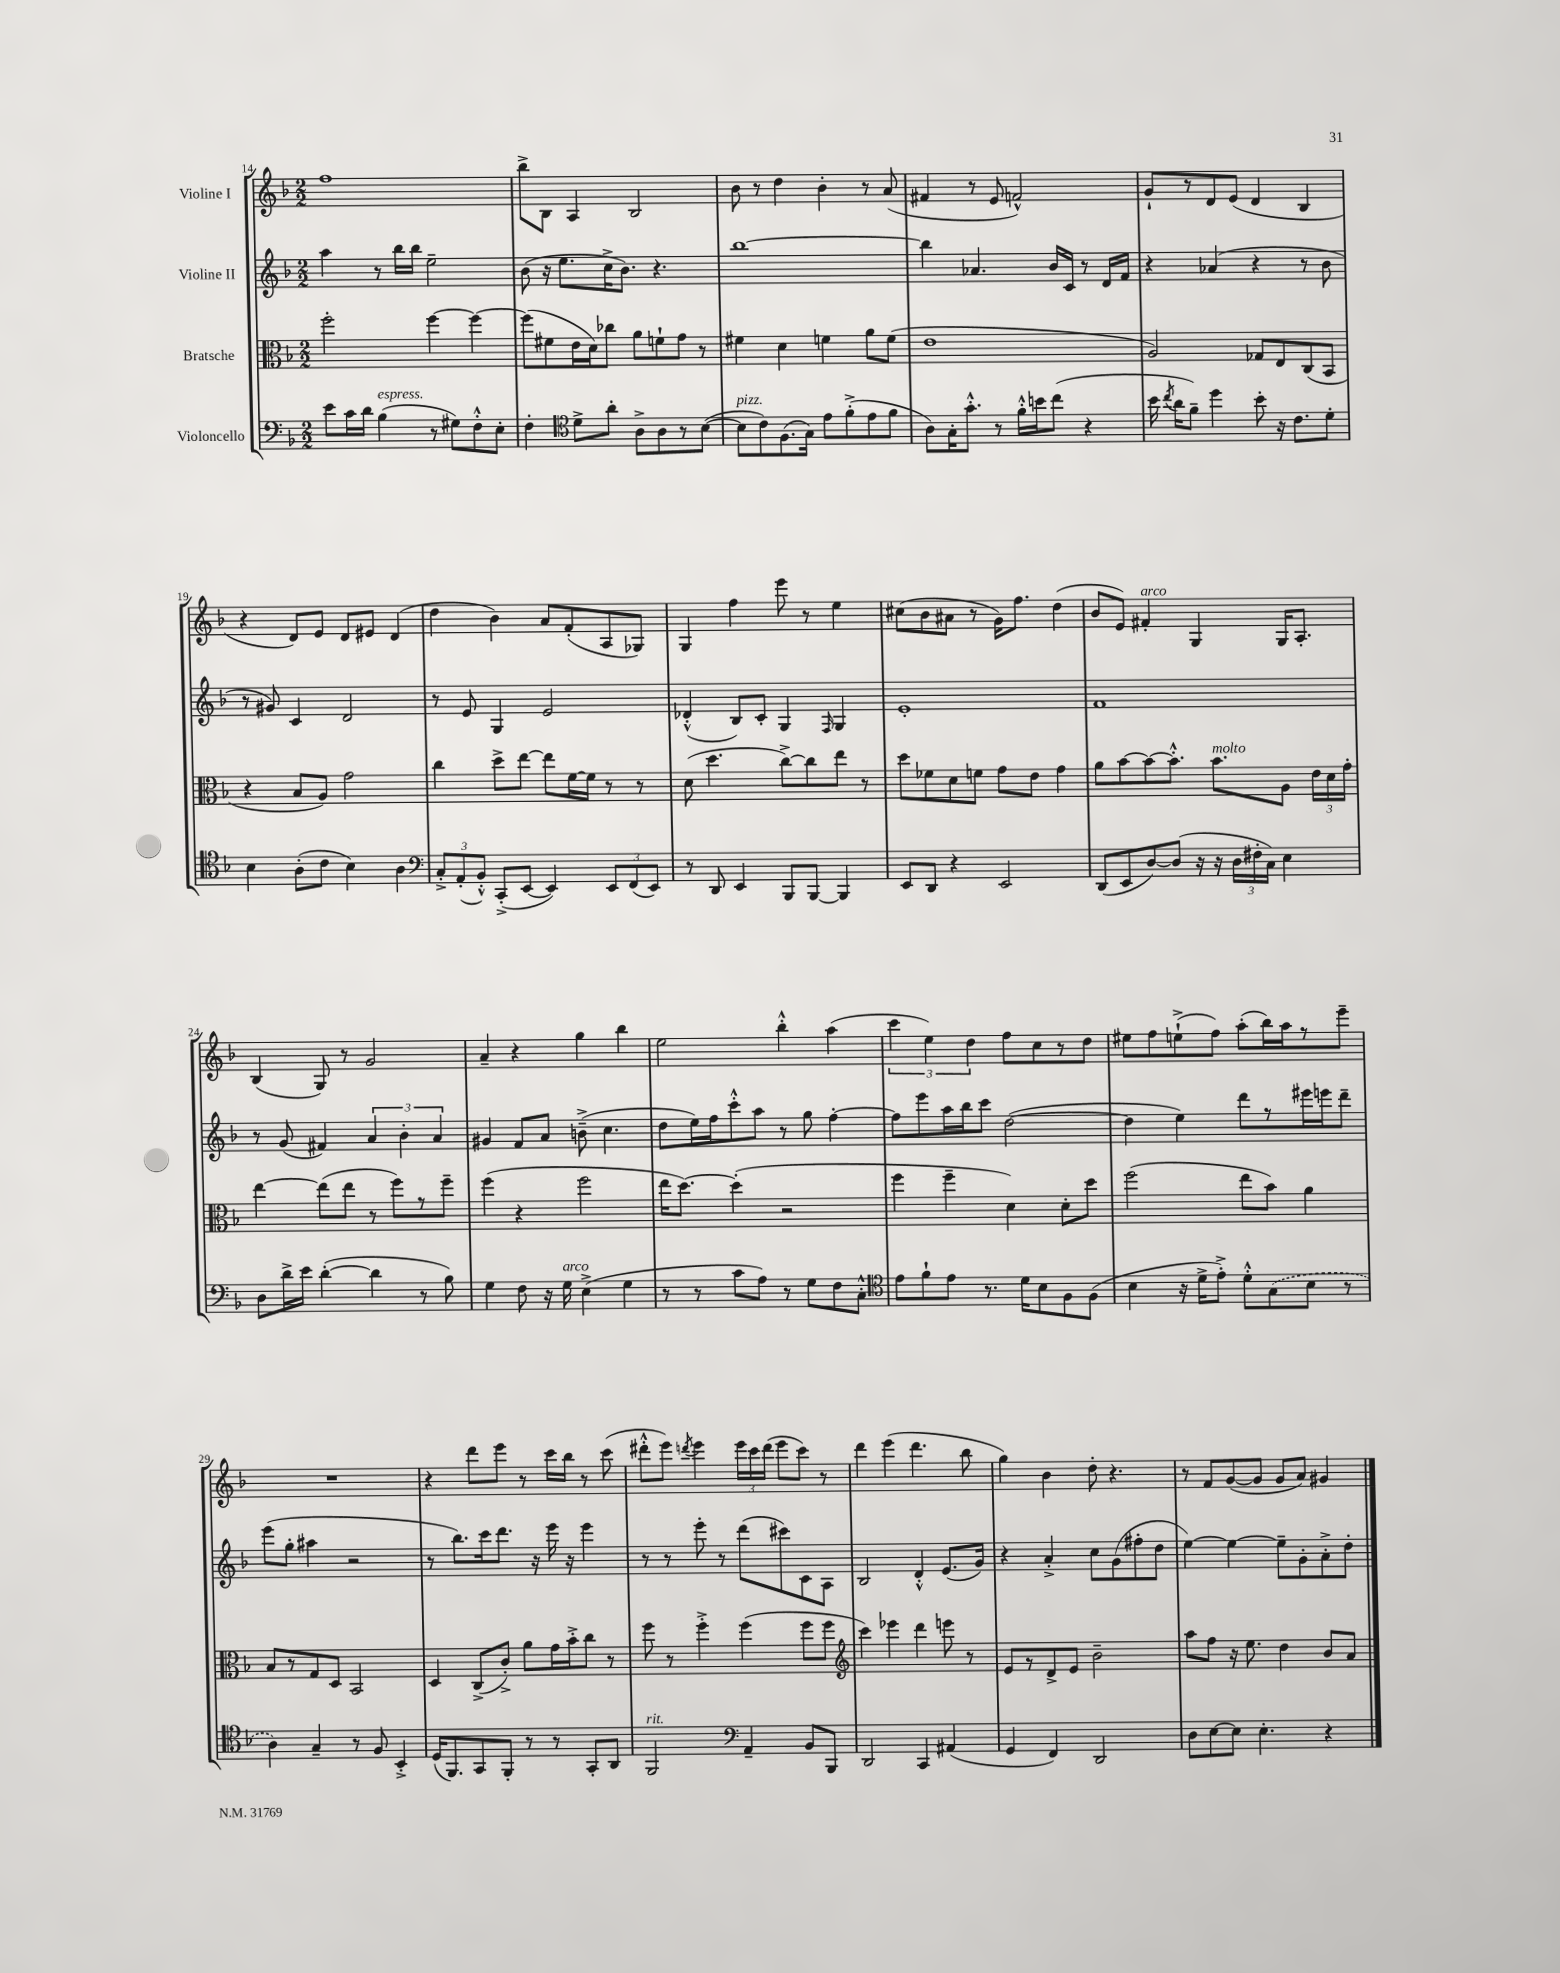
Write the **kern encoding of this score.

**kern	**kern	**kern	**kern
*staff4	*staff3	*staff2	*staff1
*clefF4	*clefC3	*clefG2	*clefG2
*k[b-]	*k[b-]	*k[b-]	*k[b-]
*M2/2	*M2/2	*M2/2	*M2/2
8e\L	2ff'\	4aa\	1ff
16c\L	.	.	.
16d\JJ	.	.	.
(4B-\	.	8r	.
.	.	16bb-\LL	.
.	.	16bb-\JJ	.
8r	[4ff\	2ee~\	.
8G#\L)	.	.	.
8F'^^\	4ff\_	.	.
8E'\J	.	.	.
=	=	=	=
4F'\	(8ff\]L	(8b-\	8bb-^\L
.	8f#\	16r	8B-\J
.	.	8.ee\L	.
*clefC4	*	*	*
8d^\L	16e\L	.	4A/
.	16d\J)	.	.
8a'\J	8cc-\J	16cc^\K	.
.	.	8.b-\J)	.
8A^\L	8a\L	.	2B-/
8A\	8f`\	4.r	.
8r	8g\J	.	.
([8B-\J	8r	.	.
=	=	=	=
8B-\]L	4f#\	[1bb-	8b-\
8c\)	.	.	8r
(8.F\	4d\	.	4dd\
16G\Jk)	.	.	.
8e\L	4f\	.	4b-'\
(8f'^\	.	.	.
8e\	8a\L	.	8r
8f\J	(8f\J	.	(8a/
=	=	=	=
8A\L)	1e	4bb-\]	4f#/
16G'\K	.	.	.
8.g'^^\J	.	.	.
.	.	4.a-/	8r
8r	.	.	8e/
16f'^^\LL	.	.	2f^^/)
16b\J	.	.	.
(8cc\J	.	16b-/LL	.
.	.	16c/JJ	.
4r	.	8r	.
.	.	16d/LL	.
.	.	16f/JJ	.
=	=	=	=
16b-\	2A/)	4r	8g`/L
8qcc/	.	.	.
16a\LK	.	.	.
8f~\J)	.	.	8r
4dd\	.	(4a-/	8d/
.	.	.	(8e/J
8b-'\	8G-/L	4r	4d/
16r	8E/	.	.
8.c\L	.	.	.
.	(8C/	8r	4B-/
8d'\J	8BB-/J	8b-\	.
=	=	=	=
4B-\	4r	8r	4r
.	.	8g#/)	.
(8A'\L	8B-/L	4c/	8d/L)
8c\J	8A/J)	.	8e/J
4B-\)	2g\	2d/	8d/L
.	.	.	8e#/J
4A\	.	.	(4d/
=	=	=	=
*clefF4	*	*	*
12C'^/L	4cc\	8r	4dd\
(12AA'/	.	.	.
.	.	8e/	.
12BB-'^^/J)	.	.	.
(8CC'^/L	8dd^\L	4G/	4b-\)
[8EE/J	[8ee\J	.	.
4EE/])	8ee\]L	2e/	8a/L
.	[16f\L	.	(8f'/
.	16f\]JJ	.	.
12EE/L	8r	.	8A/
(12FF/	.	.	.
.	8r	.	8G-/J)
12EE/J)	.	.	.
=	=	=	=
8r	(8d\	(4d-'^^/	4G/
8DD/	4.dd\	.	.
4EE/	.	8B-/L)	4ff\
.	.	8c'/J	.
8BBB-/L	[8cc^\L)	4G/	8eee\
[8BBB-/J	8cc\]	.	8r
.	.	16qqF/	.
4BBB-/]	8ee\J	4G/	4ee\
.	8r	.	.
=	=	=	=
8EE/L	8dd\L	1e'	(8cc#\L
8DD/J	8f-\	.	8b-\
4r	8d\	.	8a#\J
.	8f\J	.	8r
2EE/	8g\L	.	16g\LK)
.	.	.	8.ff\J
.	8e\J	.	.
.	4g\	.	(4dd\
=	=	=	=
(8DD/L	8a\L	1f	8b-/L
8EE/	[8b-\	.	8e/J)
[8D/)	8b-\_	.	4f#'/
(8D/]J	8.b-'^^\]J	.	.
16r	.	.	4G/
16r	8.b-\L	.	.
24D\LL	.	.	.
24F#'\	.	.	.
24C\JJ)	.	.	.
4E\	8A\J	.	16G/LK
.	.	.	8.A'/J
.	24e\LL	.	.
.	24d\	.	.
.	24g'\JJ	.	.
=	=	=	=
8D\L	[4ee\	8r	(4B-/
16d^\L	.	(8g/	.
16e\JJ	.	.	.
([4d'\	(8ee\]L	4f#/)	8G/)
.	8ee\J	.	8r
4d\]	8r	6a/	2g/
.	8ff\L)	.	.
.	.	6b-'\	.
8r	8r	.	.
.	.	6a/	.
8B-\)	8ff~\J	.	.
=	=	=	=
4G\	(4ff\	4g#/	4a~/
8F\	4r	8f/L	4r
16r	.	8a/J	.
16G\	.	.	.
(4E^\	2ff\	(8b~^\	4gg\
.	.	4.cc\	.
4G\	.	.	4bb-\
=	=	=	=
8r	16ee\LK	8dd\L	2ee\
.	[8.dd\J)	.	.
8r	.	16ee\L)	.
.	.	16ff\J	.
8c\L	(4dd'\]	8ccc'^^\	.
8A\J)	.	8aa\J	.
8r	2r	8r	4bb-'^^\
8G\L	.	8gg\	.
8F\	.	[4ff'\	(4aa\
8C'^^\J	.	.	.
=	=	=	=
*clefC4	*	*	*
8e\L	4ff\	8ff\]L	6ccc\
8f`\	.	8eee\	.
.	.	.	6ee\)
8e\J	4ff~\	16aa\L	.
.	.	16bb-\J	.
.	.	.	6dd\
8.r	.	8ccc\J	.
.	4d\)	([2dd\	8ff\L
16d\LK	.	.	.
8B-\	.	.	8cc\
8F\	8d'\L	.	8r
(8F\J	8dd\J	.	8dd\J
=	=	=	=
4B-\	(2ff\	4dd\]	8ee#\L
.	.	.	8ff\
16r	.	4ee\)	(8ee`^\
16d^\LK	.	.	.
8e'^\J)	.	.	8ff\J)
8d'^^\L	8ee\L	8ddd\L	(8aa'\L
(8G\	8b-\J)	8r	16bb-\L)
.	.	.	16aa\J
8B-\J	4a\	16eee#\L	8r
.	.	16eee\J	.
8r	.	8ddd~\J	8eee~\J
=	=	=	=
4A\)	8B-/L	(8eee\L	1r
.	8r	8gg'\J	.
4G~/	8G/	4aa#\	.
.	8D/J	.	.
8r	2BB-/	2r	.
8F/	.	.	.
4BB-'^/	.	.	.
=	=	=	=
(16D/LK	4D/	8r	4r
8.FF/)	.	.	.
.	.	8.bb-\L)	.
8GG/	(8C^/L	.	8ddd\L
.	.	16ccc\k	.
8FF'/J	8c'^/J)	8.ddd\J	8eee\J
8r	8a\L	.	8r
.	.	16r	.
8r	16g\L	16eee\	16ccc\LL
.	16b-'^\J	16r	16bb-\JJ
8GG'/L	8cc\J	4eee\	8r
8AA/J	8r	.	(8ccc\
=	=	=	=
2FF/	8ff\	8r	8ddd#'^^\L
.	8r	8r	8eee\J)
.	.	.	8qddd/
.	4ff'^\	8eee'\	4eee\
.	.	8r	.
*clefF4	*	*	*
4AA~/	(4ff\	(8ddd\L	24eee\LL
.	.	.	24ccc\
.	.	.	(24ddd\JJ
.	.	8ccc#\)	8eee\L
8BB-/L	8ff\L	8c\	8ccc\J)
8BBB-/J	8ff\J	8A\J	8r
=	=	=	=
*	*clefG2	*	*
2DD/	4ccc\)	2B-/	4ddd\
.	4eee-\	.	(4eee\
4CC/	4ddd\	4d'^^/	4.ddd\
(4AA#/	8eee\	(8.e/L	.
.	8r	.	8bb-\
.	.	16g/Jk)	.
=	=	=	=
4GG/	8e/L	4r	4gg\)
.	8r	.	.
4FF/)	8d^/	4a'^/	4b-\
.	8e/J	.	.
2DD/	2b-~\	8cc\L	8dd'\
.	.	(8g\	4.r
.	.	8ff#'\	.
.	.	8dd\J	.
=	=	=	=
8D\L	8aa\L	[4ee\)	8r
[8E\	8ff\J	.	8f/L
8E\]J	16r	4ee\_	([8g/
.	8.ee\	.	.
4.E'\	.	.	8g/]J
.	4dd\	8ee~\]L	8g/L
.	.	8g'\	8a/J)
4r	8b-/L	8a'^\	4g#/
.	8a/J	8dd'\J	.
==	==	==	==
*-	*-	*-	*-
